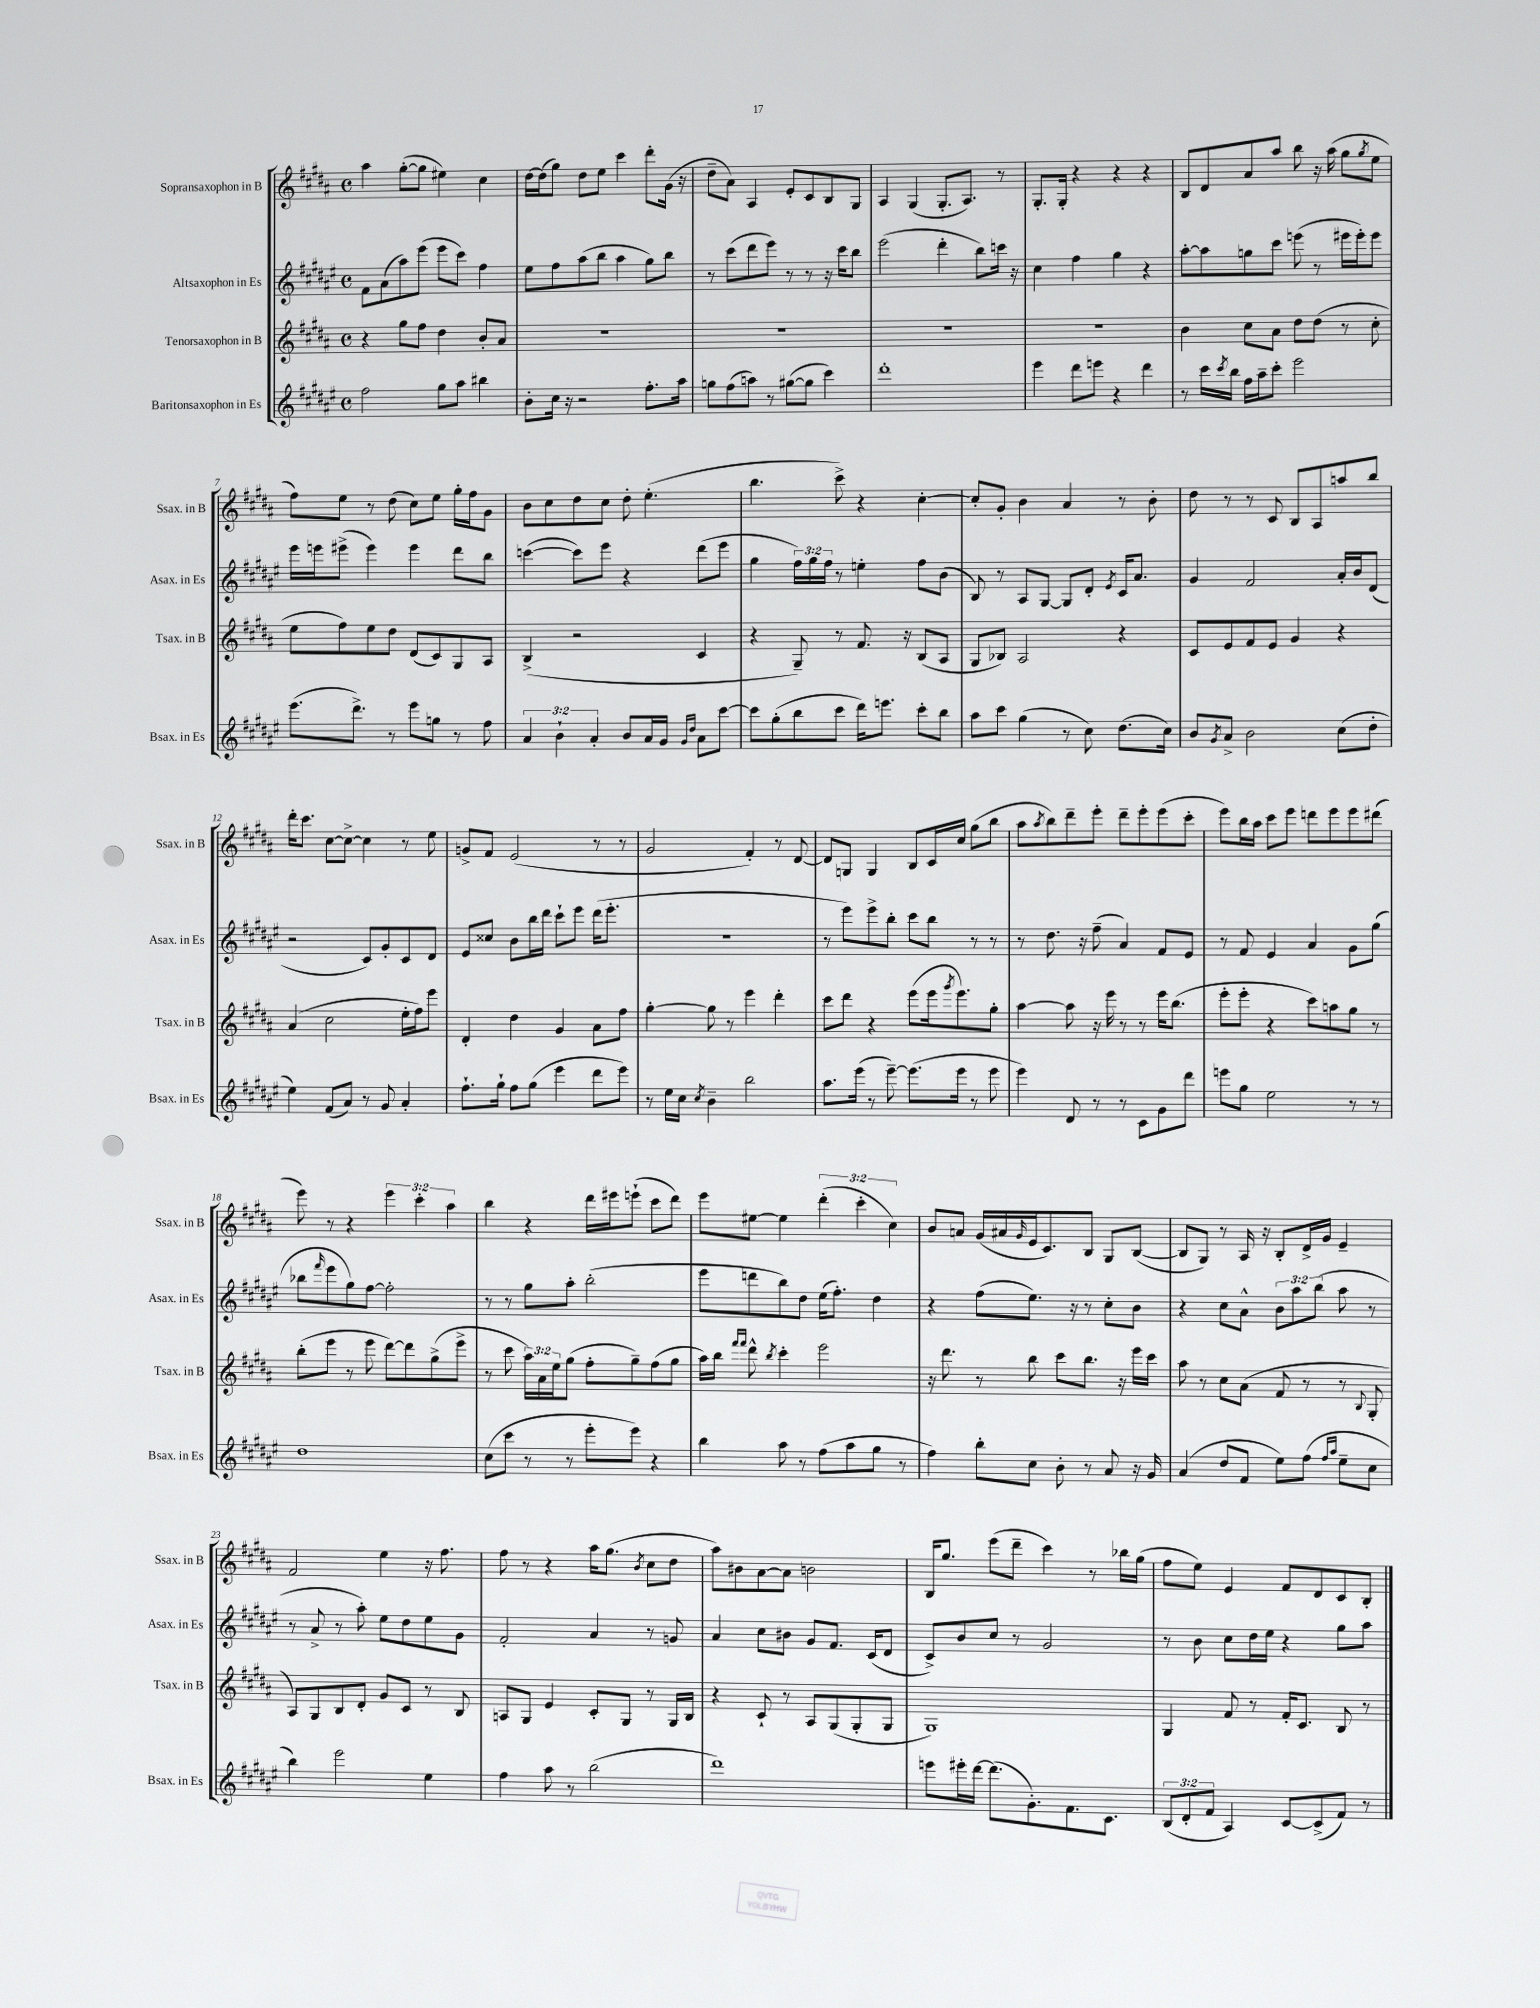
<<
\new StaffGroup <<
\new Staff = "s0" \with { instrumentName = "Sopransaxophon in B" shortInstrumentName = "Ssax. in B" } {
    \clef treble \key b \major \defaultTimeSignature \time 4/4 \override Staff.TupletNumber.text = #tuplet-number::calc-fraction-text
    ais''4 gis''8~-.( gis''8 eis''4) cis''4 |
    dis''16~ dis''16( gis''8) dis''8 e''8 cis'''4 dis'''8-. gis'16( r16 |
    dis''8-- ais'8) ais4 e'8-. cis'8 b8 gis8 |
    ais4 gis4( gis8.-. ais8.) r8 |
    gis8.-. gis16-. r4 r4 r4 |
    b8 dis'8 ais'8 ais''8 b''8 r16 ais''16( gis''8 \acciaccatura { gis''8 } e''8 |
    fis''8) e''8 r8 dis''8( cis''8) e''8 gis''16-. fis''16 gis'8 |
    b'8 cis''8 dis''8 cis''8 dis''8-. e''4.-.( |
    b''4. cis'''8->) r4 cis''4~-. |
    cis''8-. gis'8-. b'4 ais'4 r8 b'8-. |
    dis''8 r8 r8 cis'8 b8 ais8 a''8 b''8 |
    dis'''16-. cis'''8. cis''8~ cis''8~-> cis''4 r8 e''8 |
    g'8-> fis'8 e'2( r8 r8 |
    gis'2 fis'4-.) r8 dis'8~ |
    dis'8 g8 g4 b8 cis'16 cis''16 gis''8( b''8 |
    ais''8 \acciaccatura { ais''8 } b''8) dis'''8-- e'''8-. dis'''8-- e'''8-. e'''8( cis'''8-. |
    e'''8) b''16 ais''16 cis'''8 e'''8 d'''8 e'''8 e'''8 dis'''8( |
    e'''8) r8 r4 \tuplet 3/2 { e'''4 cis'''4-. ais''4 } |
    b''4 r4 dis'''16 eis'''16 e'''8-!( cis'''8 dis'''8) |
    e'''8 eis''8~ eis''4 \tuplet 3/2 { dis'''4-.( cis'''4-. cis''4) } |
    b'8 a'8 gis'16( ais'16 \grace { gis'16 } e'16 cis'8.) b8 gis8 b8~( |
    b8 gis8) r8 ais16 r16 b8-. dis'16-> gis'16 e'4-- |
    fis'2 e''4 r16 fis''8. |
    fis''8 r8 r4 ais''16 gis''8.( \acciaccatura { b'8 } cis''8 dis''8 |
    ais''8) bis'8 ais'8~ ais'8 b'2 |
    b16 gis''8. e'''8( dis'''8-- cis'''4) r8 bes''16 gis''16( |
    fis''8 e''8) e'4 fis'8 dis'8 cis'8 b8-. \bar "|." |
}
\new Staff = "s1" \with { instrumentName = "Altsaxophon in Es" shortInstrumentName = "Asax. in Es" } {
    \clef treble \key fis \major \defaultTimeSignature \time 4/4 \override Staff.TupletNumber.text = #tuplet-number::calc-fraction-text
    fis'8 ais'8( ais''8) eis'''8( eis'''8 cis'''8) fis''4 |
    eis''8 fis''8 ais''8( b''8 ais''4 gis''8) b''8 |
    r8 cis'''8( dis'''8 eis'''8) r8 r8 r16 cis'''16 b''8 |
    eis'''2( dis'''4-. b''8) c'''16 r16 |
    cis''4 fis''4 gis''4 r4 |
    ais''8~-. ais''8 g''8 cis'''8 e'''8( r8 eis'''16 eis'''16-.) eis'''8 |
    eis'''16 e'''16 eis'''8->( eis'''4) eis'''4 dis'''8 b''8 |
    c'''4~( c'''8) eis'''8 r4 dis'''8( eis'''8 |
    gis''4 \tuplet 3/2 { fis''16) gis''16 fis''16 } r8 e''4-. fis''8 b'8( |
    b8) r8 ais8 gis8~ gis8 dis'8-. \acciaccatura { eis'8 } cis'16 ais'8. |
    gis'4 fis'2 ais'16-. b'16 dis'8( |
    r2 cis'8) gis'8-. cis'8 dis'8 |
    eis'8 cisis''8 b'8 b''16 dis'''16 cis'''8-! eis'''8 dis'''16( eis'''8.-. |
    R1 |
    r8 eis'''8) eis'''8-> b''8-. cis'''8 b''8 r8 r8 |
    r8 dis''8. r16 fis''8--( ais'4) fis'8 eis'8 |
    r8 fis'8 eis'4 ais'4 gis'8 gis''8( |
    bes''8 \grace { fis'''16 } eis'''8 gis''8) fis''8~ fis''2-. |
    r8 r8 gis''8 ais''8-. b''2-.( |
    eis'''8 d'''8 b''8) dis''8 eis''16( fis''8.-.) dis''4 |
    r4 fis''8( eis''8.) r16 r8 cis''8-. b'8 |
    r4 cis''8 ais'8-^ \tuplet 3/2 { b'8 ais''8 b''8( } ais''8 r8 |
    r8 ais'8-> r8 ais''8-.) eis''8 dis''8 eis''8 gis'8 |
    fis'2-. ais'4 r8 g'8 |
    ais'4 cis''8 bis'8 gis'8 fis'8. cis'16( dis'8 |
    cis'8->) b'8 cis''8 r8 gis'2 |
    r8 b'8 cis''8 dis''16 eis''16 r4 gis''8 ais''8 \bar "|." |
}
\new Staff = "s2" \with { instrumentName = "Tenorsaxophon in B" shortInstrumentName = "Tsax. in B" } {
    \clef treble \key b \major \defaultTimeSignature \time 4/4 \override Staff.TupletNumber.text = #tuplet-number::calc-fraction-text
    r4 gis''8 fis''8 dis''4 b'8-. ais'8 |
    R1 |
    R1 |
    R1 |
    R1 |
    b'4 cis''8 ais'8 dis''8 dis''8( r8 cis''8-. |
    e''8 fis''8) e''8 dis''8 dis'8( cis'8) gis8 ais8 |
    b4->( r2 cis'4 |
    r4 gis8--) r8 fis'8. r16 b8( ais8 |
    gis8 bes8) ais2 r4 |
    cis'8 e'8 fis'8 e'8 gis'4 r4 |
    ais'4( cis''2 e''16-. fis''16) e'''8 |
    dis'4-. dis''4 gis'4 ais'8 fis''8 |
    gis''4~-. gis''8 r8 e'''4 dis'''4-. |
    cis'''8 dis'''8 r4 e'''8( e'''16 \acciaccatura { gis'''8 } e'''8.) gis''8-. |
    ais''4~ ais''8 r16 e'''16 r8 r8 e'''16 b''8.( |
    e'''8-. e'''8-. r4 cis'''8) a''8 gis''8 r8 |
    b''8-.( e'''8 r8 e'''8 dis'''8~) dis'''8 gis''8->( e'''8-> |
    r8 cis'''8 \tuplet 3/2 { ais''16) ais'16 e''16 } gis''8( fis''8-. gis''8--) fis''8( gis''8 |
    ais''16) b''16 \grace { fis'''16 fis'''16 } dis'''8-^ \acciaccatura { b''8 } cis'''4-. e'''2 |
    r16 dis'''8. r8 b''8 cis'''8 b''8. r16 e'''16 cis'''16 |
    ais''8 r8 cis''8 ais'8( fis'8 r8 r8 \appoggiatura { b8 } gis8-. |
    ais8) gis8 b8 dis'8-. gis'8 cis'8 r8 b8 |
    a8 gis8 e'4 cis'8-. gis8 r8 gis16 b16 |
    r4 cis'8-! r8 ais8 gis8( gis8-. gis8 |
    gis1) |
    gis4 fis'8 r8 fis'16-. cis'8. b8 r8 \bar "|." |
}
\new Staff = "s3" \with { instrumentName = "Baritonsaxophon in Es" shortInstrumentName = "Bsax. in Es" } {
    \clef treble \key fis \major \defaultTimeSignature \time 4/4 \override Staff.TupletNumber.text = #tuplet-number::calc-fraction-text
    fis''2 gis''8 ais''8 bis''4 |
    b'8-. cis''16 r16 r2 fis''8.-. ais''16 |
    g''8 fis''8( a''8) r8 gis''8~( gis''8 cis'''4) |
    dis'''1-. |
    eis'''4 dis'''8 e'''8 r4 dis'''4 |
    r8 cis'''16 \acciaccatura { cis'''8 } b''16 fis''16 ais''16-- cis'''8-. eis'''2 |
    eis'''8.( dis'''8.->) r8 eis'''8 g''8 r8 fis''8 |
    \tuplet 3/2 { ais'4 b'4-! ais'4-. } b'8 ais'16 gis'16 \grace { gis'16 dis''16 } ais'8 cis'''8~ |
    cis'''8 gis''8-.( b''8 cis'''8 dis'''16) e'''8. cis'''8-. b''8 |
    ais''8 cis'''8 gis''4( r8 cis''8) dis''8.( cis''16) |
    b'8 \acciaccatura { gis'8 } ais'8-> b'2 cis''8( dis''8-. |
    eis''4) fis'8( ais'8) r8 gis'8 ais'4-. |
    fis''8.-! gis''16-! fis''8 gis''8( eis'''4 dis'''8 eis'''8) |
    r8 eis''16 cis''16 \acciaccatura { cis''8 } b'4-- b''2 |
    ais''8. eis'''16( r8 eis'''8~--) eis'''8.( eis'''16 r8 eis'''8 |
    eis'''4) dis'8 r8 r8 cis'8 gis'8 dis'''8 |
    e'''8 gis''8 eis''2 r8 r8 |
    dis''1 |
    cis''8( cis'''8 r8 r8 eis'''8-. eis'''8) r4 |
    b''4 ais''8 r8 fis''8( ais''8 gis''8 r8 |
    fis''4) b''8-. cis''8 b'8-. r8 ais'8 r16 gis'16 |
    ais'4( dis''8 fis'8 eis''8) fis''8( \grace { fis''16 ais''16 } eis''8-- cis''8 |
    b''4) eis'''2 eis''4 |
    fis''4 ais''8 r8 b''2( |
    dis'''1) |
    e'''8 eis'''16-. dis'''16~ dis'''8.( gis'8.-.) fis'8. cis'8. |
    \tuplet 3/2 { b8( dis'8-. fis'8 } ais4) cis'8~ cis'8->( fis'8) r8 \bar "|." |
}
>>
>>
